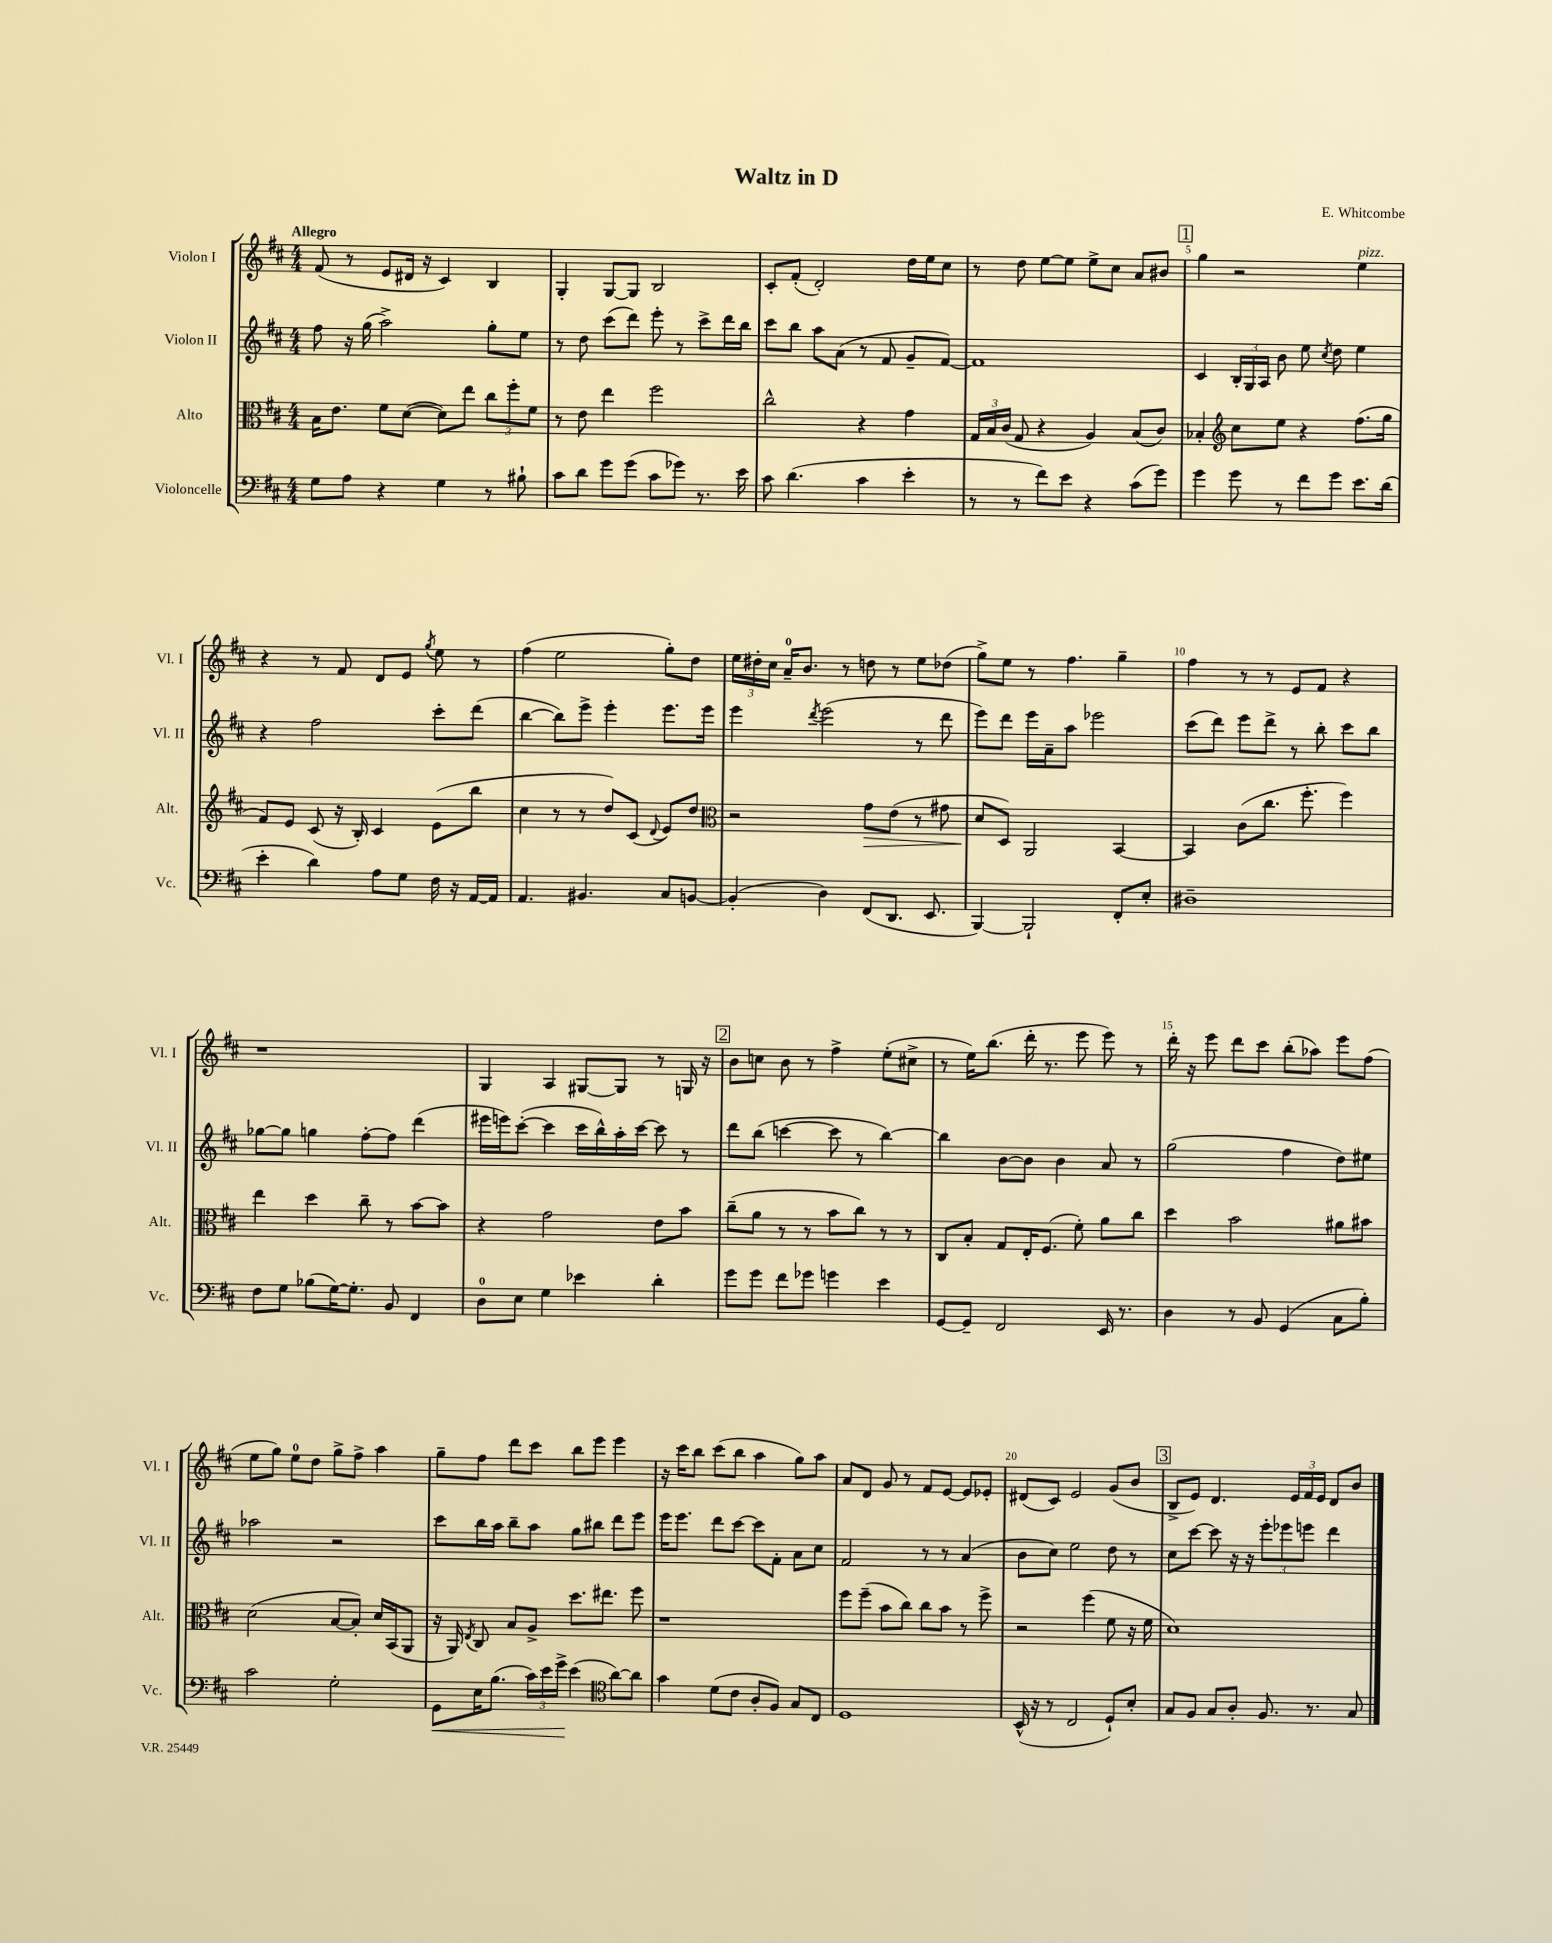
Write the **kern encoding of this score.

**kern	**kern	**kern	**kern
*staff4	*staff3	*staff2	*staff1
*clefF4	*clefC3	*clefG2	*clefG2
*k[f#c#]	*k[f#c#]	*k[f#c#]	*k[f#c#]
*M4/4	*M4/4	*M4/4	*M4/4
8G\L	16B\LK	8ff#\	(8f#/
.	8.e\J	.	.
8A\J	.	16r	8r
.	.	(16gg\	.
4r	8f#\L	2aa^\)	8e/L
.	([8d\J	.	16d#/Jk
.	.	.	16r
4G\	8d\]L)	.	4c#/)
.	8ee\J	.	.
8r	12cc#\L	8gg'\L	4B/
.	12ff#'\	.	.
8B#`\	.	8ee\J	.
.	12f#\J	.	.
=	=	=	=
8c#\L	8r	8r	4G'/
8d\J	8e\	8dd\	.
8g\L	4ee\	(8ccc#\L	[8G/L
(8g\J	.	8ddd\J)	8G/]J
8c#\L	2ff#\	8eee'\	2B/
8g-\J)	.	8r	.
8.r	.	8ccc#^\L	.
.	.	16ddd\L	.
16e\	.	16bb\JJ	.
=	=	=	=
8c#\	2cc#^^\	8ccc#\L	8c#'/L
(4.d\	.	8bb\J	(8f#'/J
.	.	8aa\L	2d'/)
.	.	(8a\J	.
4c#\	4r	8r	.
.	.	8f#/	.
4e'\	4g\	8g~/L	16dd\LL
.	.	.	16ee\J
.	.	[8f#/J)	8cc#\J
=	=	=	=
8r	24G/LL	1f#]	8r
.	24B/	.	.
.	(24c#/JJ	.	.
8r	8G/	.	8dd\
8f#\L)	4r	.	[8ee\L
8e\J	.	.	8ee\]J
4r	4A/)	.	8ee^\L
.	.	.	8cc#\J
(8c#\L	(8B/L	.	8a/L
8g\J)	8c#/J)	.	8b#/J
=	=	=	=
4g\	4B-'/	4c#/	4gg\
*	*clefG2	*	*
8g\	8cc#\L	24B'/LL	2r
.	.	24G/	.
.	.	24A/JJ	.
8r	8ee\J	8b\	.
8f#\L	4r	8ee\	.
.	.	8qcc#/	.
8g\J	.	8dd\	.
8.e\L	(8.ff#\L	4ee\	4ee\
(16d\Jk	16gg\Jk	.	.
=	=	=	=
4e'\	8f#/L)	4r	4r
.	8e/J	.	.
4d\)	(8c#/	2ff#\	8r
.	16r	.	8f#/
.	16B'/)	.	.
8A\L	4c#/	.	8d/L
8G\J	.	.	8e/J
.	.	.	8qgg/
16F#\	(8e\L	8ccc#'\L	8ee\
16r	.	.	.
[16AA/LL	8bb\J	(8ddd\J	8r
16AA/]JJ	.	.	.
=	=	=	=
4.AA/	4cc#\	[4bb\	(4ff#\
.	8r	8bb\]L)	2ee\
4.BB#/	8r	8eee^\J	.
.	8dd/L)	4eee'\	.
.	(8c#/J	.	.
.	8qqd/	.	.
8C#/L	8e/L)	8.eee\L	8gg'\L)
[8BB/J	8dd/J	.	8dd\J
.	.	16eee\Jk	.
=	=	=	=
*	*clefC3	*	*
(4BB'/]	2r	4eee\	24ee\LL
.	.	.	24dd#'\
.	.	.	24cc#\JJ
.	.	.	16a~/LK
.	.	.	8.b/J
.	.	8qddd/	.
4D\)	.	(2eee\	.
.	.	.	8r
(8FF#/L	8g\L	.	8dd\
8.DD/J	(8e\J	.	8r
.	8r	8r	8ee\L
8.EE/	.	.	.
.	8g#\	8ddd\	(8dd-\J
=	=	=	=
[4BBB/)	8d/L	8eee\L)	8gg^\L)
.	8D/J)	8ddd\J	8ee\J
2BBB`/]	2AA/	16eee\LL	8r
.	.	16a~\J	.
.	.	8aa\J	4.ff#\
.	.	2eee-\	.
8FF#'/L	[4BB/	.	4gg~\
8E'/J	.	.	.
=	=	=	=
1D#~	4BB/]	(8ccc#\L	4ff#\
.	.	8ddd\J)	.
.	(8c#\L	8eee\L	8r
.	8.cc#\J	8ddd^\J	8r
.	.	8r	8e/L
.	8.ff#'\	.	.
.	.	8bb'\	8f#/J
.	4ff#\)	8ccc#\L	4r
.	.	8bb\J	.
=	=	=	=
8F#\L	4ee\	[8gg-\L	1r
8G\J	.	8gg-\]J	.
(8B-\L	4dd\	4gg\	.
[16G\K)	.	.	.
8.G'\]J	.	.	.
.	8cc#~\	[8ff#'\L	.
8BB/	8r	8ff#\]J	.
4FF#/	[8b\L	(4ddd\	.
.	8b\]J	.	.
=	=	=	=
8D\L	4r	16eee#\LL	4G/
.	.	16eee\J)	.
8E\J	.	([8ccc#'\J	.
4G\	2g\	4ccc#\]	4A/
4e-\	.	16ccc#\LL	[8G#/L
.	.	16bb^^\)	.
.	.	16aa'\	8G#/]J
.	.	[16ccc#\JJ	.
4d'\	8e\L	8ccc#\]	8r
.	8b\J	8r	16G/
.	.	.	16r
=	=	=	=
8g\L	(8cc#~\L	8ddd\L	8b\L
8g\J	8a\J	(8bb\J	8cc\J
8f#\L	8r	[4ccc\	8b\
8g-\J	8r	.	8r
4g\	8b\L	8ccc\]	4ff#^\
.	8cc#\J)	8r	.
4e\	8r	[4bb\)	(8ee'\L
.	8r	.	8cc#^\J
=	=	=	=
[8GG/L	8C#/L	4bb\]	8r
8GG~/]J	8B'/J	.	16ee\LK)
.	.	.	(8.bb\J
2FF#/	8G/L	[8b\L	.
.	16E'/K	8b\]J	16ddd'\
.	(8.F#/J	.	8.r
.	.	4b\	.
.	8f#'\)	.	8eee\
16EE/	8a\L	8a/	8eee\)
8.r	.	.	.
.	8cc#\J	8r	8r
=	=	=	=
4D\	4dd\	(2gg\	16ddd'\
.	.	.	16r
.	.	.	8eee\
8r	2b\	.	8ddd\L
8BB/	.	.	8ccc#\J
(4GG/	.	4ff#\	(8bb'\L
.	.	.	8aa-\J)
8C#\L	8a#\L	8dd\L)	8eee\L
8B'\J)	8b#\J	8ee#\J	(8ff#\J
=	=	=	=
2c#\	(2d\	2aa-\	8ee\L
.	.	.	8gg\J)
.	.	.	8ee\L
.	.	.	8dd\J
2G'\	[8B/L	2r	8gg^\L
.	8B'/]J)	.	8ff#^\J
.	16d/LL	.	4aa\
.	(16BB/J	.	.
.	8AA/J	.	.
=	=	=	=
8GG\L	16r	8ccc#\L	8gg~\L
.	16AA/)	.	.
.	8qE/	.	.
16E\K	8C#/	16bb\L	8ff#\J
(8.B\J	.	16aa\JJ	.
.	8B/L	8bb~\L	8ddd\L
24c#\LL)	8A^/J	8aa\J	8ccc#\J
24e\	.	.	.
24g^\JJ	.	.	.
(4e\	8.dd\L	8gg\L	8bb\L
.	.	8bb#\J	8eee\J
.	8.ee#\J	.	.
*clefC4	*	*	*
[8a\L)	.	8ddd\L	4eee\
8a\]J	8ff#\	8eee\J	.
=	=	=	=
4g\	1r	16eee\LK	16r
.	.	8.eee\J	16ccc#\LK
.	.	.	8bb\J
(8d\L	.	8ddd\L	(8ccc#\L
8c#\J	.	[8ccc#\J	8bb\J
8A'/L	.	8ccc#\]L	4aa\
8F#/J)	.	8f#'\J	.
8G/L	.	8a\L	8gg\L)
8C#/J	.	8cc#\J	8aa\J
=	=	=	=
1D	8ff#\L	2f#/	8a/L
.	(8ff#~\J	.	8d/J
.	8b\L	.	8g/
.	8cc#\J)	.	8r
.	8cc#\L	8r	8f#/L
.	8b\J	8r	[8e/J
.	8r	(4a/	8e/]L
.	8ff#^\	.	8e-'/J
=	=	=	=
(16BB^^/	2r	8b\L	(8d#/L
16r	.	.	.
8r	.	8cc#\J)	8c#/J)
2C#/	.	2ee\	2e/
.	(4ff#\	.	.
8D`/L)	8f#\	8dd\	(8g/L
8B'/J	16r	8r	8b/J
.	16f#\	.	.
=	=	=	=
8G/L	1d)	8cc#\L	8B^/L
8F#/J	.	[8ccc#\J	8e/J)
8G/L	.	8ccc#\]	4.d/
8A'/J	.	16r	.
.	.	16r	.
8.F#/	.	12eee'\L	.
.	.	12eee-\	.
.	.	.	24e/LL
.	.	12eee\J	24f#/
8.r	.	.	.
.	.	.	24e/JJ
.	.	4ddd\	8d/L
8G/	.	.	8b/J
==	==	==	==
*-	*-	*-	*-
